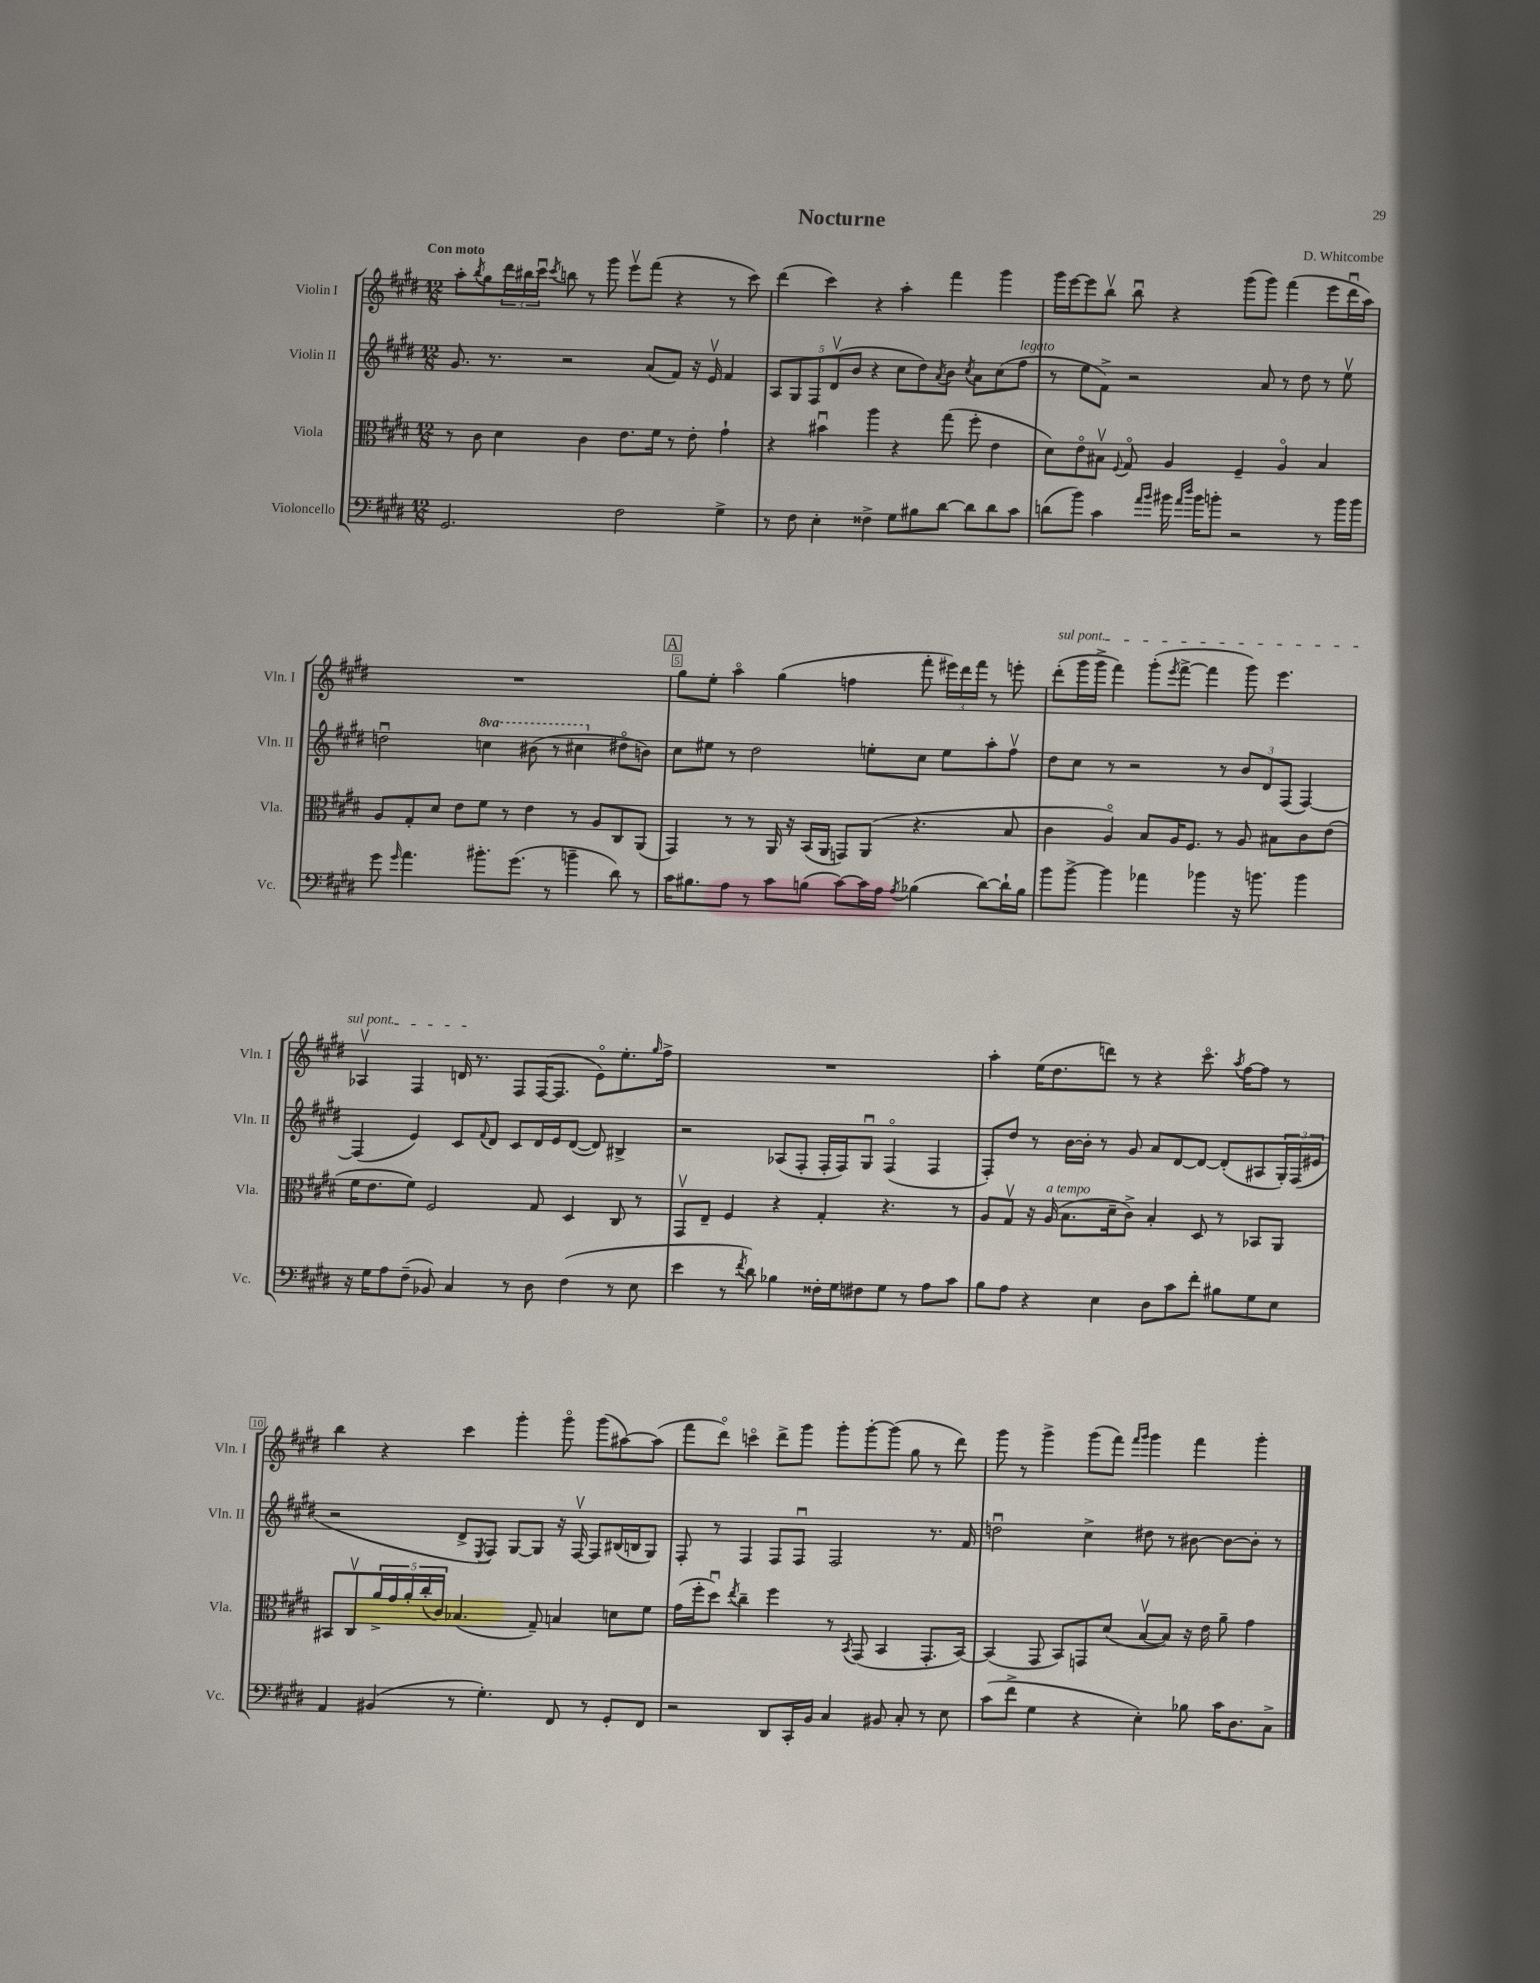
\header { title = "Nocturne" composer = "D. Whitcombe" }
<<
\new StaffGroup <<
\new Staff = "s0" \with { instrumentName = "Violin I" shortInstrumentName = "Vln. I" } {
    \clef treble \key e \major \numericTimeSignature \time 12/8 \tempo "Con moto"
    a''8-. \acciaccatura { b''8 } gis''8 \tuplet 3/2 { dis'''16 bis''16 cis'''16\downbow } \acciaccatura { cis'''8 } b''8 r8 gis'''8 e'''8\upbow fis'''8( r4 r8 cis'''8) |
    dis'''4( cis'''4) r4 a''4-. fis'''4 gis'''4 |
    gis'''16 e'''16~ e'''8 b''8\upbow b''8\downbow r4 gis'''8( gis'''8) fis'''4( e'''8 dis'''16\downbow a''16) |
    R1. |
    \mark \markup { \box "A" } gis''8 e''8-. a''4\flageolet gis''4( f''4 fis'''8-. \tuplet 3/2 { eis'''16) dis'''16 fis'''16 } r8 e'''8-. |
    \once \override TextSpanner.bound-details.left.text = \markup { \italic "sul pont." } dis'''8-.\startTextSpan( gis'''16 gis'''16-> fis'''4) gis'''8-.( \acciaccatura { e'''8 } fis'''8~-> fis'''4 gis'''8) e'''4. |
    aes4\upbow fis4 d'16\stopTextSpan r8. fis8 fis16~( fis8. e'8\flageolet) e''8.-. \grace { gis''16 } fis''16-> |
    R1. |
    a''4-. e''16( dis''8. d'''8) r8 r4 cis'''8.\flageolet \acciaccatura { a''8 } fis''16~ fis''8 r8 |
    b''4 r4 cis'''4 gis'''4-. gis'''8\flageolet gis'''8( ais''8~) ais''8( |
    fis'''8 dis'''8\flageolet) c'''4\flageolet dis'''8-> gis'''8 gis'''8-. gis'''8~-. gis'''8( gis''8 r8 dis'''8) |
    gis'''8 r8 gis'''4-> gis'''8( fis'''8) \grace { fis'''16 gis'''16 } gis'''4 fis'''4 gis'''4-. \bar "|." |
}
\new Staff = "s1" \with { instrumentName = "Violin II" shortInstrumentName = "Vln. II" } {
    \clef treble \key e \major \numericTimeSignature \time 12/8 \set Staff.ottavationMarkups = #ottavation-simple-ordinals
    gis'8. r8. r2 a'8( fis'8) r16 e'16\upbow fis'4 |
    \tuplet 5/4 { a8 gis8 fis8 dis'8\upbow( b'8 } r4 cis''8 dis''8) \acciaccatura { a'8 } b'8 \acciaccatura { cis''8 } a'8 cis''8( fis''8^\markup { \italic "legato" } |
    r8 e''8 fis'8->) r2 a'8 r8 dis''8 r8 e''8\upbow |
    d''2\downbow \ottava #1 c'''4 bis''8( r8 cis'''4 \ottava #0 dis''8\flageolet b'!8) |
    \mark \markup { \box "A" } cis''8 eis''8 r8 dis''2 e''8-. cis''8 e''8 a''8-. fis''8\upbow |
    dis''8 cis''8 r8 r2 r8 \tuplet 3/2 { b'8 dis'8 fis8( } fis4~) |
    fis4( e'4) cis'8 \appoggiatura { fis'8 } dis'8 cis'8 dis'16 e'16 dis'8~( dis'8) bis4-> |
    r2 aes8( fis8-. fis16-. fis16) gis8\downbow fis4\flageolet( fis4 |
    fis8-.) dis''8 r8 b'16~ b'16-. r8 gis'8 a'8 dis'8~ dis'8~ dis'8-.( ais8 \tuplet 3/2 { gis16-.) fis16( eis'16 } |
    r2 dis'8-> \acciaccatura { e8 } fis8) gis8~ gis8 r16 fis16~\upbow fis8 bis16( b16 gis8) |
    fis8-. r8 fis4 fis8 fis8\downbow fis2 r8. fis'16 |
    d''2\downbow cis''4-> dis''8 r8 bis'8~ bis'8~ bis'8-. r8 \bar "|." |
}
\new Staff = "s2" \with { instrumentName = "Viola" shortInstrumentName = "Vla." } {
    \clef alto \key e \major \numericTimeSignature \time 12/8
    r8 cis'8 dis'4 cis'4 e'8. fis'16 r8 e'8-. gis'4-! |
    r4 bis'4\downbow a''4 r4 gis''8( fis''8-. e'4 |
    dis'8) e'8\flageolet bis8\upbow \appoggiatura { fis8 } gis8\flageolet a4 fis4-- a4\flageolet bis4 |
    a8 gis8-. dis'8 e'8 fis'8 r8 e'4 r8 a8 cis8 a,8( |
    \mark \markup { \box "A" } gis,4) r8 r8 a,16 r16 b,16( a,16 g,8) a,8( r4. b8 |
    cis'4 a4\flageolet) b8 a16 fis8. r8 a8 bis8 cis'8 e'8( |
    fis'16 e'8. fis'8) fis2 gis8 dis4 cis8 r8 |
    gis,8\upbow e8-- fis4 r4 gis4-. r4. r8 |
    a8 gis8\upbow r16 a16^\markup { \italic "a tempo" }( b8. dis'16-- cis'8->) b4-. dis8 r8 bes,8 a,8 |
    bis,8 cis8\upbow \tuplet 5/4 { a'16-> gis'16 a'16-. cis''16-.( cis'16) } bes4.( gis8--) b4 d'8 fis'8 |
    gis'16( fis''16-. dis''8\downbow) \acciaccatura { e''8 } cis''4-- fis''4 r8 \acciaccatura { b,8 } gis,8( b,4 gis,8.-. b,16~) |
    b,4( gis,8 b,8) g,8 dis'8( b8~\upbow b8) r16 e'16 a'8-- gis'4 \bar "|." |
}
\new Staff = "s3" \with { instrumentName = "Violoncello" shortInstrumentName = "Vc." } {
    \clef bass \key e \major \numericTimeSignature \time 12/8
    gis,2. fis2 gis4-> |
    r8 fis8 e4-. fisis4-> gis8 bis8 dis'8~ dis'8 dis'8 cis'8 |
    d'8( b'8) cis'4 \grace { a'16 b'16 } bis'16 \grace { a'16 dis''16 } bis'16 b'8-. r2 r8 b'16 b'16 |
    gis'8 \grace { gis'16 } a'4. bis'8.-. gis'8.( r8 b'4-- dis'8) r8 |
    \mark \markup { \box "A" } cis'16 bis8. a8 r8 cis'8 b8( cis'8~) cis'16 a16 \acciaccatura { a8 } bes4( dis'8~) dis'16-! bes16 |
    b'8 b'8~-> b'4 aes'4 bes'4 r16 b'8. b'4 |
    r16 gis16 a8 fis8--( bes,8) cis4 r8 dis8 fis4( r8 e8 |
    e'4 r8 \acciaccatura { fis'8 } dis'8) bes4 fisis16-. gis16 fis8 gis8 r8 a8 cis'8 |
    b8 a8 r4 e4 dis8 cis'8 fis'8-. bis8 gis8 e8 |
    a,4 bis,4( r8 gis4.-.) fis,8 r8 gis,8-. fis,8 |
    r2 dis,8 cis,16-. b,16 cis4 bis,8 cis8-. r8 e8 |
    cis'8( fis'8-> gis4 r4 e4-.) bes8 cis'16 dis8. cis8-> \bar "|." |
}
>>
>>
\layout { \context { \Score \override BarNumber.break-visibility = ##(#f #t #t) barNumberVisibility = #(every-nth-bar-number-visible 5) \override BarNumber.stencil = #(make-stencil-boxer 0.1 0.3 ly:text-interface::print) } }
